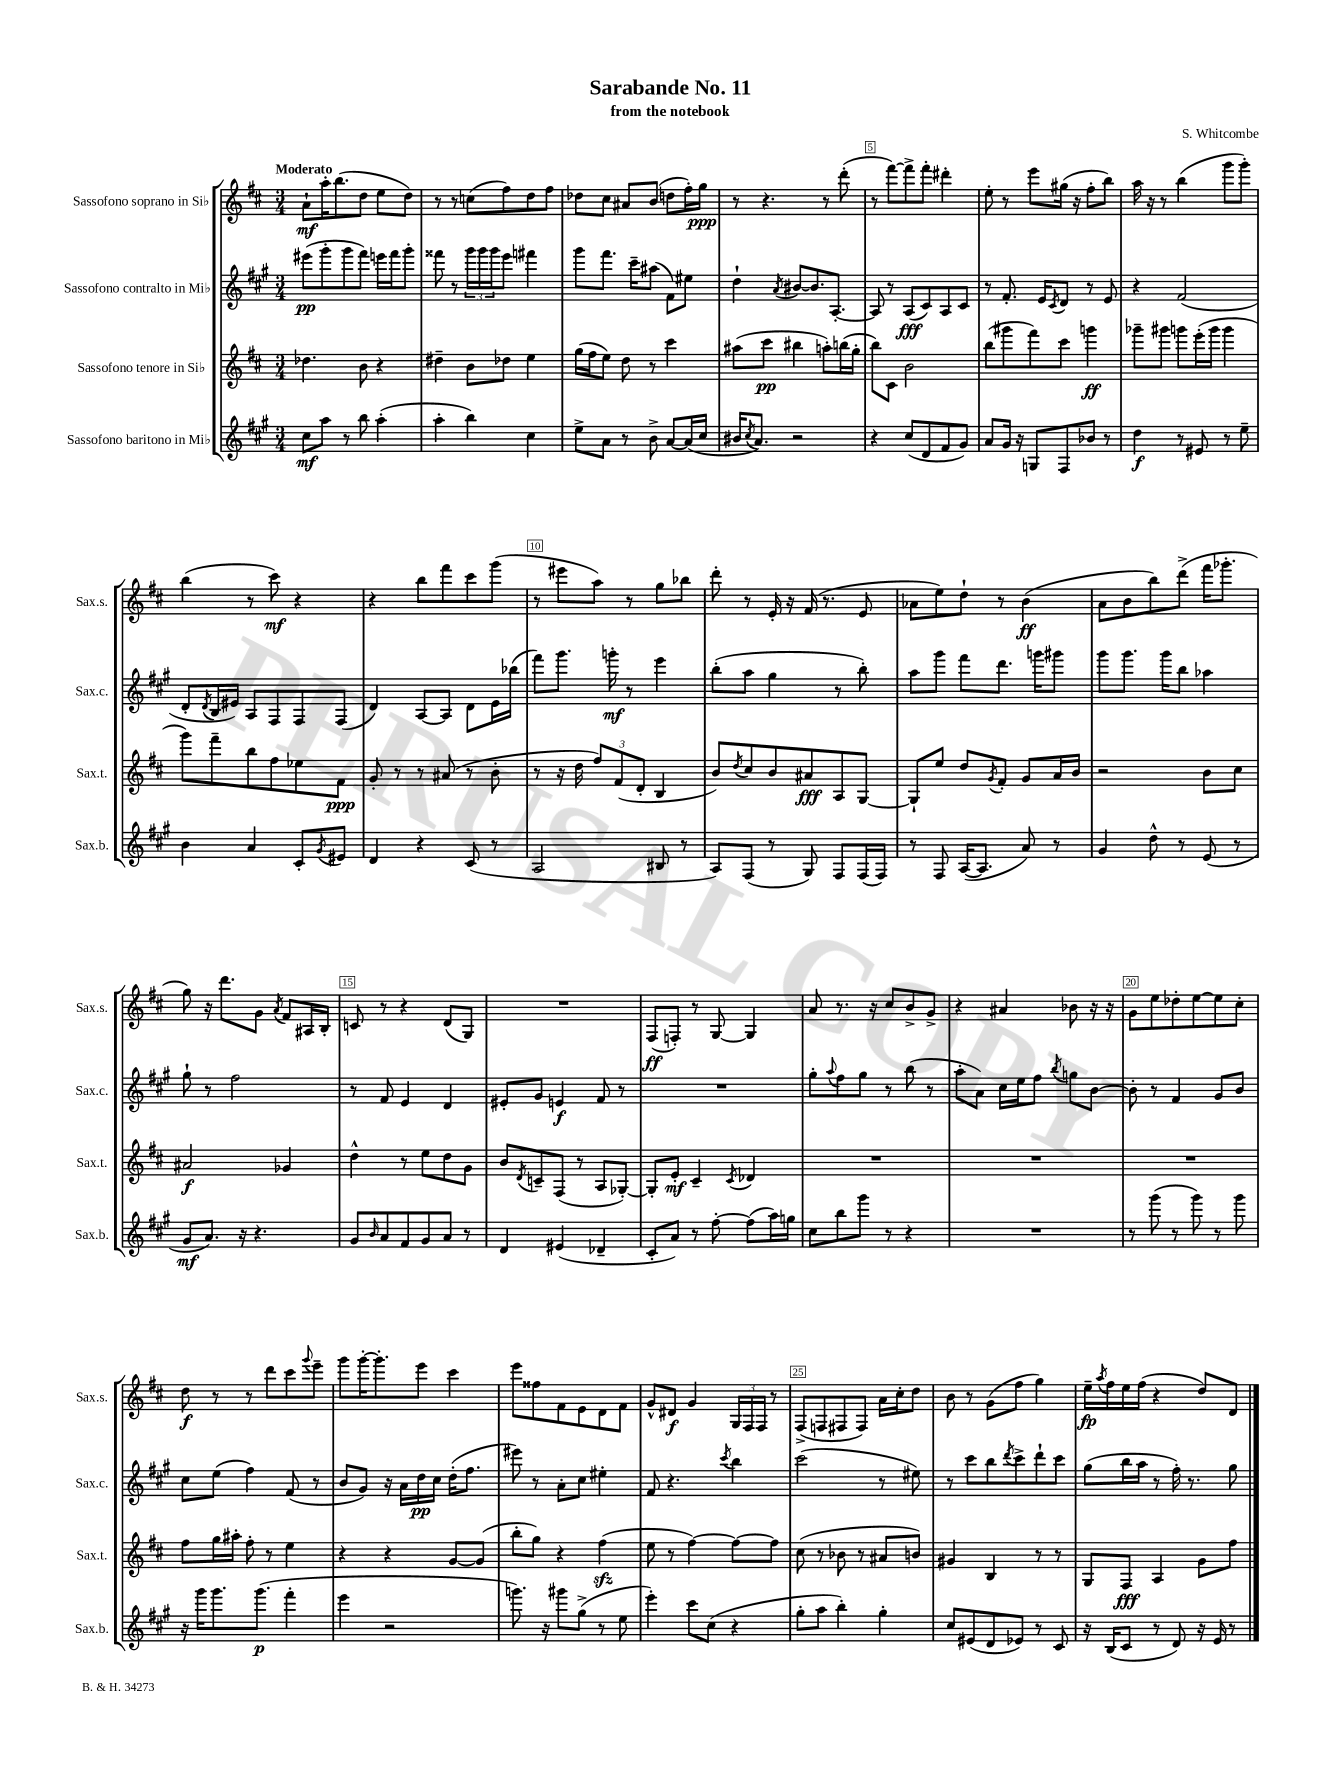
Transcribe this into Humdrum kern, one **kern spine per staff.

**kern	**kern	**kern	**kern
*staff4	*staff3	*staff2	*staff1
*clefG2	*clefG2	*clefG2	*clefG2
*k[f#c#g#]	*k[f#c#]	*k[f#c#g#]	*k[f#c#]
*M3/4	*M3/4	*M3/4	*M3/4
8cc#	4.dd-	(8eee#	8a`
8aa	.	8ggg#'	16aa'
.	.	.	(8.bb
8r	.	8ggg#	.
8bb	8b	8fff#)	8dd
(4aa'	4r	16eee	8ee
.	.	16fff#	.
.	.	8ggg#'	8dd)
=	=	=	=
4aa'	4dd#~	8fff##	8r
.	.	8r	8r
4bb)	8b	24ggg#	(8cc
.	.	24ggg#	.
.	.	24ggg#	.
.	8dd-	8eee	8ff#)
4cc#	4ee	4fff#	8dd
.	.	.	8ff#
=	=	=	=
8ee^	(16gg	8ggg#	8dd-
.	16ff#	.	.
8a	8ee)	8.fff#	8cc#
8r	8dd	.	8a#
.	.	16ccc#~	.
8b^	8r	(8aa#	(8b
[8a	4ccc#	8f#)	8dd
(16a]	.	8ee#	16ff#')
16cc#	.	.	16gg
=	=	=	=
16b#	(8aa#	4dd`	8r
8qcc#	.	.	.
8.a)	.	.	.
.	8ccc#	.	4.r
.	.	8qa	.
2r	4bb#	[8b#	.
.	.	8.b#]	.
.	8aa')	.	8r
.	.	[8.A'	.
.	(16bb	.	(8ddd'
.	16gg'	.	.
=	=	=	=
4r	8bb)	8A]	8r
.	8c#	8r	[8fff#)
(8cc#	2b	(8A	8fff#^]
8d	.	8c#)	8fff#'
8f#	.	8A	4ddd#'
8g#)	.	8c#	.
=	=	=	=
8a	(8bb	8r	8ee'
16g#	8ggg#	8.f#'	8r
16r	.	.	.
8G	8fff#)	.	8eee
.	.	16e	.
.	.	8qc#	.
8F#	8ccc#	8d	(16gg#
.	.	.	16r
8b-	4ggg	8r	8ff#'
8r	.	8e	8bb)
=	=	=	=
4dd	8ggg-~	4r	16aa
.	.	.	16r
.	8ggg#	.	8r
8r	8ggg	(2f#	(4bb
8e#	(16eee'	.	.
.	16ggg	.	.
8r	4ggg	.	8ggg
8ee~	.	.	8ggg')
=	=	=	=
4b	8ggg)	8d'	(4bb
.	.	8qd	.
.	8fff#~	16B	.
.	.	16e#)	.
4a	8bb	8A	8r
.	8ff#	8F#	8ccc#)
8c#'	8ee-	8F#	4r
8qg#	.	.	.
8e#	8f#	(8F#	.
=	=	=	=
4d	8g'	4d)	4r
.	8r	.	.
4r	8r	[8A	8bb
.	(8a#	8A]	8fff#
(8c#	8r	8d	8ccc#
8r	8b'	16e	(8ggg
.	.	(16bb-	.
=	=	=	=
2A	8r	8fff#)	8r
.	16r	8.ggg#	8eee#
.	16dd	.	.
.	12ff#)	.	8aa)
.	.	16ggg'	.
.	(12f#	.	.
.	.	8r	8r
.	12d'	.	.
8B#	4B	4eee	8gg
8r	.	.	8bb-
=	=	=	=
8A)	8b)	(8bb'	8ddd'
.	8qdd	.	.
(8F#	8cc#	8aa	8r
8r	8b	4gg#	16e'
.	.	.	16r
8G#)	8a#	.	(16f#
.	.	.	8.r
8F#	8A	8r	.
(16F#	[8G	8bb')	8e
16F#)	.	.	.
=	=	=	=
8r	8G`]	8aa	8a-
8F#	8ee	8ggg#	8ee)
([16A	8dd	8fff#	8dd`
8.A]	.	.	.
.	8qg	.	.
.	8f#'	8.ddd	8r
8a)	8g	.	(4b
.	.	16ggg	.
8r	16a	8ggg#	.
.	16b	.	.
=	=	=	=
4g#	2r	8ggg#	8a
.	.	8.ggg#	8b
8dd^^	.	.	8bb)
.	.	16ggg#	.
8r	.	8bb	(8ddd^
(8e	8b	4aa-	16fff#
.	.	.	8.ggg-'
8r	8cc#	.	.
=	=	=	=
8g#	2a#	8gg#`	8gg)
8.a)	.	8r	16r
.	.	.	8.ddd
.	.	2ff#	.
16r	.	.	.
4.r	.	.	8g
.	.	.	8qa
.	4g-	.	8f#
.	.	.	16A#
.	.	.	16B'
=	=	=	=
8g#	4dd^^	8r	8c
16qqb	.	.	.
8a	.	8f#	8r
8f#	8r	4e	4r
8g#	8ee	.	.
8a	8dd	4d	(8d
8r	8g	.	8G)
=	=	=	=
4d	8b	8e#'	2.r
.	8qd	.	.
.	8c~	8g#	.
(4e#	(8F#	4e	.
.	8r	.	.
4d-~	8A	8f#	.
.	[8G-')	8r	.
=	=	=	=
8c#'	8G-']	2.r	(8F#
8a)	8e'	.	8F')
8r	4c#~	.	8r
[8ff#'	.	.	[8G
.	8qc#	.	.
(8ff#]	4d-	.	4G]
16aa)	.	.	.
16gg	.	.	.
=	=	=	=
8cc#	2.r	8gg#'	8a
.	.	8qqaa	.
8bb	.	8ff#	8.r
8ggg#	.	8gg#	.
.	.	.	16r
8r	.	8r	8cc#
4r	.	(8bb	8b^
.	.	8r	8g^
=	=	=	=
2.r	2.r	8aa'	4r
.	.	8a)	.
.	.	16cc#	4a#
.	.	16ee	.
.	.	8ff#	.
.	.	8qbb	.
.	.	8gg	8b-
.	.	[8b	16r
.	.	.	16r
=	=	=	=
8r	2.r	8b']	8g
(8ggg#	.	8r	8ee
8r	.	4f#	8dd-'
8ggg#)	.	.	[8ee
8r	.	8g#	8ee]
8ggg#	.	8b	8cc#'
=	=	=	=
16r	8ff#	8cc#	8dd
16ggg#	.	.	.
8.ggg#	16gg	(8ee	8r
.	16aa#'	.	.
.	8ff#'	4ff#)	8r
(8.ggg#	.	.	.
.	8r	.	8ddd
4fff#'	4ee	(8f#	8ccc#
.	.	.	8qqggg
.	.	8r	8eee~
=	=	=	=
4eee	4r	8b	8ggg
.	.	8g#)	[16ggg'
.	.	.	8.ggg']
2r	4r	16r	.
.	.	16a	.
.	.	16dd	8eee
.	.	16cc#	.
.	[8g	(16dd'	4ccc#
.	.	8.ff#	.
.	(8g]	.	.
=	=	=	=
8.ggg)	8bb'	8eee#)	8eee
.	8gg)	8r	8ff##
16r	.	.	.
8ggg#	4r	8a'	8f#
(8gg#^	.	8cc#	8e
8r	(4ff#	4ee#'	8d
8ee	.	.	8f#
=	=	=	=
4eee')	8ee	8f#	8g^^
.	8r	4.r	8d#
8ccc#	[4ff#)	.	4g
(8cc#	.	.	.
.	.	8qccc#	.
4r	8ff#_	4bb	24G
.	.	.	24F#
.	.	.	24F#
.	8ff#]	.	8r
=	=	=	=
8gg#'	(8cc#	(2ccc#	(8F#^
8aa	8r	.	8F
4bb')	8b-	.	8F#
.	8r	.	8F#)
4gg#'	8a#	8r	16a
.	.	.	16cc#'
.	8b)	8ee#)	8dd
=	=	=	=
8cc#	4g#	8r	8b
(8e#	.	8ccc#	8r
8d	4B	8bb	(8g
.	.	8qddd	.
8e-)	.	8ccc#^	8ff#
8r	8r	8ddd`	4gg)
8c#	8r	8ccc#	.
=	=	=	=
16r	8G	(8gg#	16ee~
.	.	.	8qaa
(16B	.	.	16ff#
8c#	8F#	16bb	16ee
.	.	16aa	(16ff#
8r	4A	8r	4r
8d)	.	16ff#')	.
.	.	8.r	.
16r	8g	.	8dd)
16e	.	.	.
8r	8ff#	8gg#	8d
==	==	==	==
*-	*-	*-	*-
